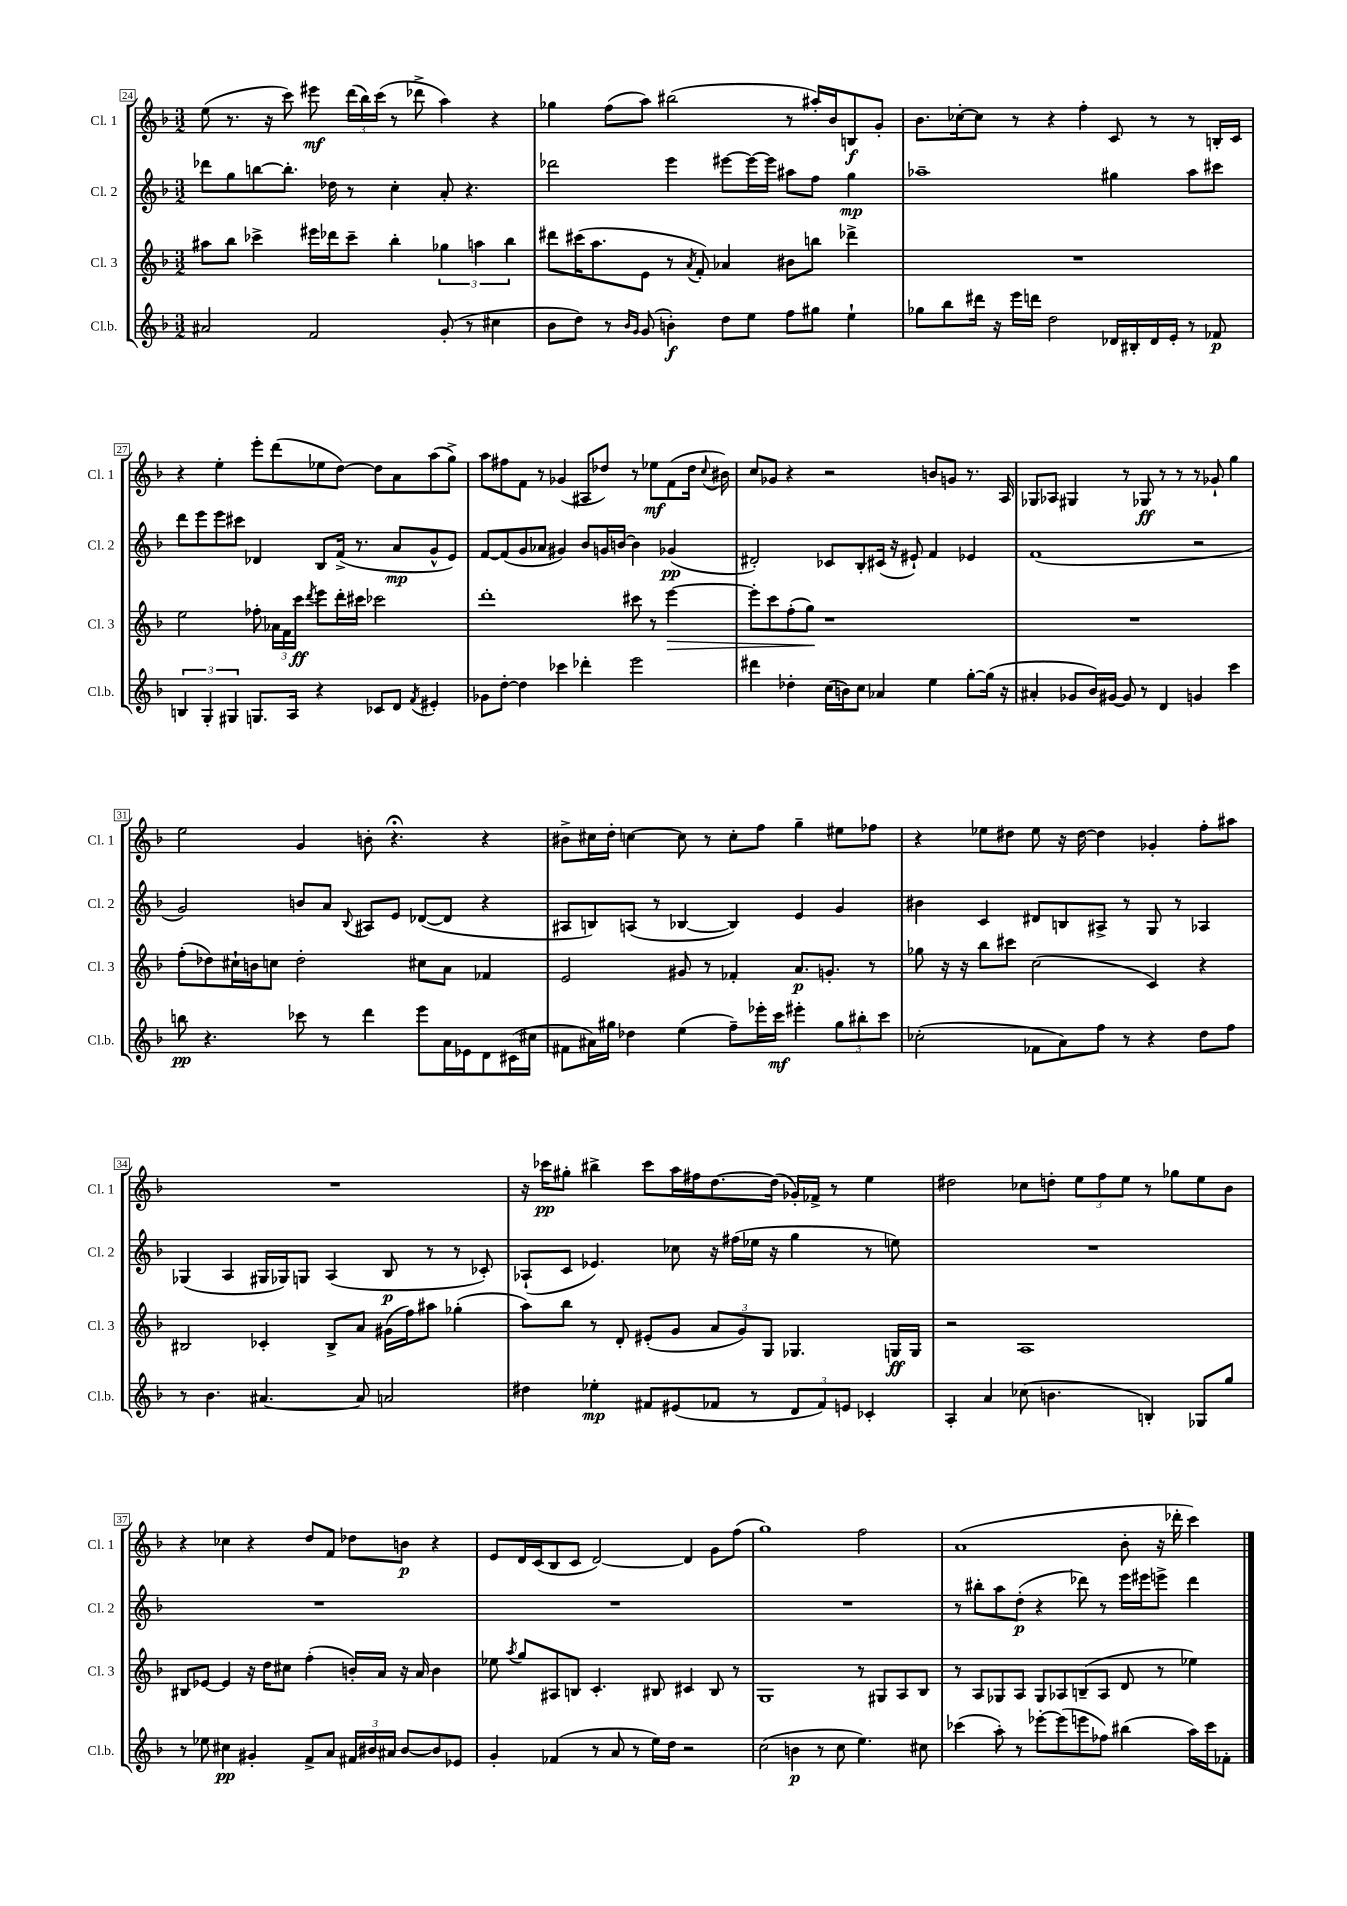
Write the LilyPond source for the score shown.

<<
\new StaffGroup <<
\new Staff = "s0" \with { instrumentName = "Cl. 1" shortInstrumentName = "Cl. 1" } {
    \clef treble \key f \major \numericTimeSignature \time 3/2
    \autoBeamOff e''8( r8. r16 c'''8) eis'''8\mf \tuplet 3/2 { d'''16[( bes''16) c'''16]( } r8 des'''8-> a''4) r4 |
    ges''4 f''8[( a''8]) bis''2( r8 ais''16[-.) bes'16 b8\f g'8]-. |
    bes'8.[ ces''16~-. ces''8] r8 r4 f''4-. c'8 r8 r8 b16[-. c'16] |
    r4 e''4-. e'''8[-. d'''8( ees''8 d''8]~) d''8[ a'8 a''8( g''8]->) |
    a''8[ fis''8 f'8] r8 ges'4( ais8[ des''8]) r8 ees''8[\mf f'8( des''16] \appoggiatura { c''8 } bis'16) |
    c''8[ ges'8] r4 r2 b'8[ g'8] r8. a16 |
    ges8[ aes8] gis4 r8 ges8\ff r8 r8 r8 ges'8-! g''4 |
    e''2 g'4 b'8-. r4.\fermata r4 |
    bis'8[-> cis''16 d''16]-. c''4~ c''8 r8 c''8[-. f''8] g''4-- eis''8[ fes''8] |
    r4 ees''8[ dis''8] ees''8 r16 dis''16~ dis''4 ges'4-. f''8[-. ais''8] |
    R1. |
    r16 ces'''16[\pp gis''8]-. bis''4-> ces'''8[ a''16 fis''16 d''8.~ d''16]( ges'16[-.) fes'16]-> r8 e''4 |
    dis''2 ces''8[ d''8]-. \tuplet 3/2 { e''8[ f''8 e''8] } r8 ges''8[ e''8 bes'8] |
    r4 ces''4 r4 d''8[ f'8] des''8[ b'8]\p r4 |
    e'8[ d'16 c'16( bes8 c'8] d'2~) d'4 g'8[ f''8]( |
    g''1) f''2 |
    a'1( bes'8-. r16 des'''16-. c'''4) \bar "|." |
}
\new Staff = "s1" \with { instrumentName = "Cl. 2" shortInstrumentName = "Cl. 2" } {
    \clef treble \key f \major \numericTimeSignature \time 3/2
    \autoBeamOff des'''8[ g''8 b''8~ b''8.]-. des''16 r8 c''4-. a'8-. r4. |
    des'''2 e'''4 eis'''8[~ eis'''16~ eis'''16] ais''8[ f''8] g''4\mp |
    aes''1-- gis''4 aes''8[ cis'''8] |
    d'''8[ e'''8 e'''8 cis'''8] des'4 bes8[ f'16]->( r8. a'8[\mp g'8-^ e'8]) |
    f'8[~ f'8( g'8 aes'8] gis'4) bes'8[ g'16 b'16]~ b'4 ges'4\pp( |
    dis'2-.) ces'8[ bes8-. cis'16]( r16 eis'8-!) f'4 ees'4 |
    f'1( r2 |
    g'2) b'8[ a'8] \appoggiatura { bes8 } ais8[ e'8] des'8[~( des'8] r4 |
    ais8[ b8) a8]( r8 bes4~ bes4) e'4 g'4 |
    bis'4 c'4 dis'8[ b8 ais8]-> r8 g8 r8 aes4 |
    ges4( a4 gis16[ ges16) g8] a4( bes8\p r8 r8 ces'8-.) |
    aes8[-!( c'8] ees'4.) ces''8 r16 fis''16[( ees''16] r16 g''4 r8 e''8) |
    R1. |
    R1. |
    R1. |
    R1. |
    r8 bis''8[-. a''8 d''8]-.\p( r4 des'''8) r8 e'''16[ eis'''16 e'''8]-> des'''4 \bar "|." |
}
\new Staff = "s2" \with { instrumentName = "Cl. 3" shortInstrumentName = "Cl. 3" } {
    \clef treble \key f \major \numericTimeSignature \time 3/2
    \autoBeamOff ais''8[ bes''8] ces'''4-> eis'''16[ des'''16 ces'''8]-- bes''4-. \tuplet 3/2 { ges''4 a''4 bes''4 } |
    dis'''8[ cis'''16( a''8. e'8] r8 \acciaccatura { a'8 } f'8-.) aes'4 bis'8[ b''8] des'''4-> |
    R1. |
    e''2 fes''8-. \tuplet 3/2 { aes'16[ f'16 c'''16]\ff } \acciaccatura { d'''8 } e'''8[ d'''16-. cis'''16] ces'''2 |
    d'''1-. cis'''8 r8 e'''4~\> |
    e'''8[-. c'''8 f''8-.( g''8]\!) r1 |
    R1. |
    f''8[-.( des''8) cis''16-! b'16 c''8] des''2-. cis''8[ a'8] fes'4 |
    e'2 gis'8 r8 fes'4-. a'8.[\p g'8.]-. r8 |
    ges''8 r16 r16 bes''8[ cis'''8] c''2( c'4) r4 |
    bis2 ces'4-. bis8[-> a'8] gis'16[( f''16) ais''8] ges''4-.( |
    a''8[) bes''8] r8 d'8-. eis'8[-.( g'8] \tuplet 3/2 { a'8[ g'8) g8] } ges4. g16[\ff g16] |
    r2 a1 |
    bis8[ ees'8]~ ees'4 r16 d''16[ cis''8] f''4-.( b'16[-.) a'16] r16 a'16 b'4 |
    ees''8 \acciaccatura { a''8 } g''8[ ais8 b8] c'4.-. bis8 cis'4 bis8 r8 |
    g1 r8 gis8[ a8 bes8] |
    r8 a8[ ges8 a8] ges8[ aes8 b8--( aes8] d'8 r8 ees''4) \bar "|." |
}
\new Staff = "s3" \with { instrumentName = "Cl.b." shortInstrumentName = "Cl.b." } {
    \clef treble \key f \major \numericTimeSignature \time 3/2
    \autoBeamOff ais'2 f'2 g'8-.( r8 cis''4 |
    bes'8[ d''8]) r8 \grace { bes'16[ g'16] } g'8( b'4-.\f) d''8[ e''8] f''8[ gis''8] e''4-! |
    ges''8[ bes''8 dis'''16] r16 e'''16[ d'''16] d''2 des'16[ bis16-. des'16 e'16]-. r8 fes'8\p |
    \tuplet 3/2 { b4 g4-. gis4 } g8.[ a16] r4 ces'8[ d'8] \acciaccatura { f'8 } eis'4-. |
    ges'8[ d''8]~-. d''4 ces'''4 des'''4-. e'''2 |
    dis'''4 des''4-. c''16[( b'16) c''8] aes'4 e''4 g''8[~-. g''16]( r16 |
    ais'4-. ges'8[ bes'16) gis'16]~ gis'8 r8 d'4 g'4 c'''4 |
    b''8\pp r4. ces'''8 r8 d'''4 e'''8[ a'16 ees'16 d'8 cis'16( cis''16] |
    fis'8[ ais'16) gis''16] des''4 e''4( f''8[--) ees'''16-. c'''16]\mf eis'''4-. \tuplet 3/2 { gis''8[ bis''8-. c'''8] } |
    ces''2-.( fes'8[ a'8) f''8] r8 r4 d''8[ f''8] |
    r8 bes'4. ais'4.~ ais'8 a'2 |
    dis''4 ees''4-.\mp fis'8[ eis'8( fes'8] r8 \tuplet 3/2 { d'8[ fes'8) e'8] } ces'4-. |
    a4-. a'4 ces''8( b'4. b4-.) ges8[ g''8] |
    r8 ees''8 cis''4\pp gis'4-. f'8[-> a'8] \tuplet 3/2 { fis'16[ bis'16 ais'16] } bis'8[~ bis'8 ees'8] |
    g'4-. fes'4( r8 a'8 r8 e''16[) d''16] r2 |
    c''2( b'4\p r8 c''8 e''4.) cis''8 |
    ces'''4( a''8-.) r8 ees'''8[~-. ees'''8( e'''8 fes''8]) bis''4( a''16[) ces'''16 fes'8]-. \bar "|." |
}
>>
>>
\layout { \context { \Score currentBarNumber = #24 \override BarNumber.stencil = #(make-stencil-boxer 0.1 0.3 ly:text-interface::print) } }
